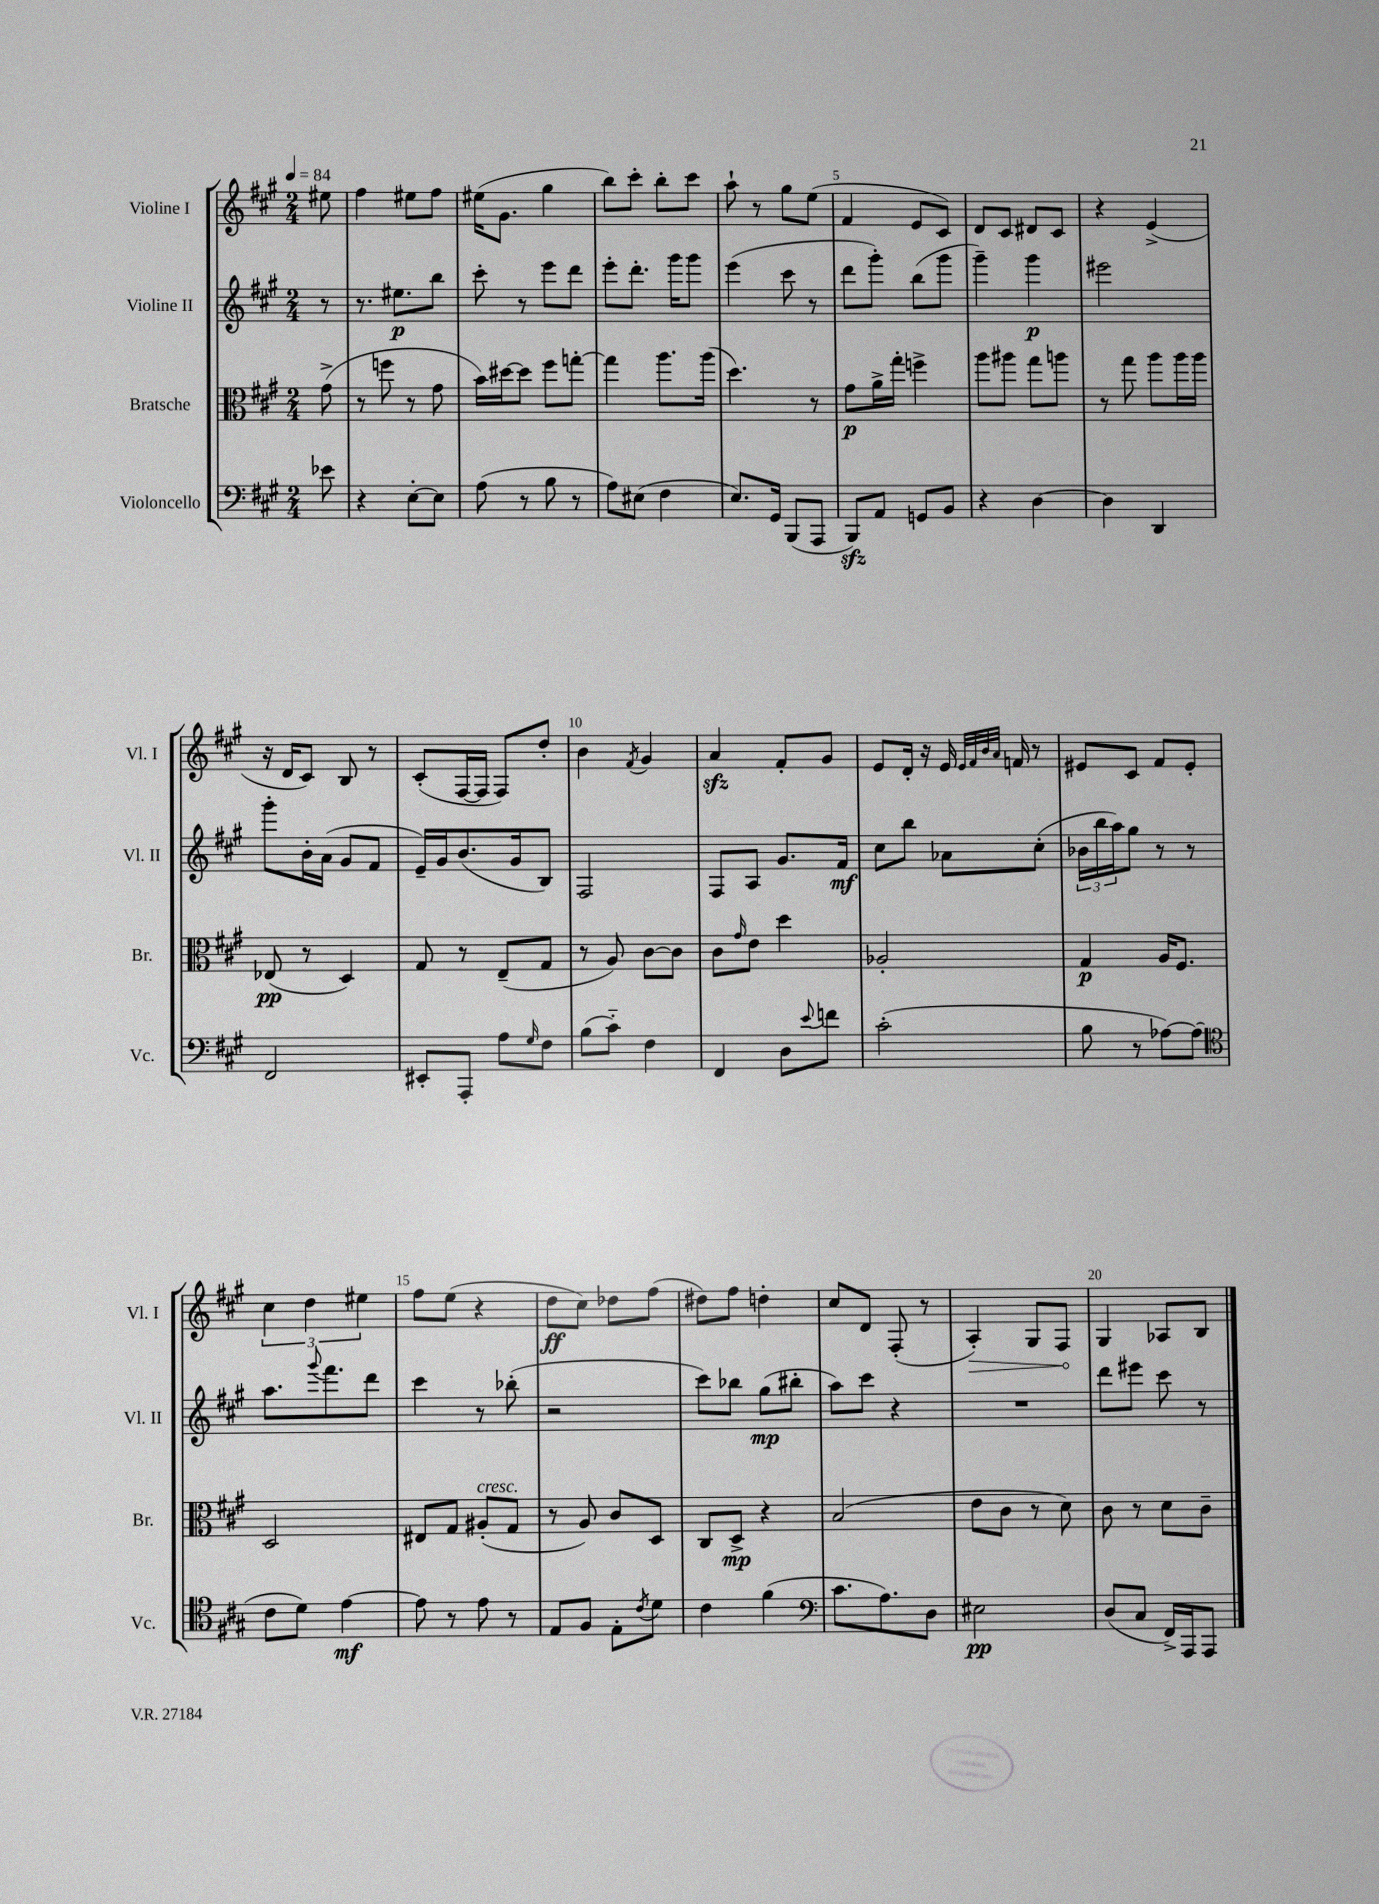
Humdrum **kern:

**kern	**kern	**kern	**kern
*staff4	*staff3	*staff2	*staff1
*clefF4	*clefC3	*clefG2	*clefG2
*k[f#c#g#]	*k[f#c#g#]	*k[f#c#g#]	*k[f#c#g#]
*M2/4	*M2/4	*M2/4	*M2/4
*MM84	*MM84	*MM84	*MM84
8e-	(8g#^	8r	8ee#
=	=	=	=
4r	8r	8.r	4ff#
.	8ff	.	.
.	.	8.ee#	.
[8E'	8r	.	8ee#
8E]	8g#	8bb	8ff#
=	=	=	=
(8A	16b)	8ccc#'	(16ee#
.	[16dd#	.	8.g#
8r	8dd#]	8r	.
8B	8ff#	8eee	4gg#
8r	[8gg'	8ddd	.
=	=	=	=
8A)	4gg]	8eee'	8bb)
(8E#	.	8.ddd'	8ccc#'
4F#	8.aa	.	8bb'
.	.	16ggg#	.
.	.	8ggg#	8ccc#
.	(16aa	.	.
=	=	=	=
8.E)	4.dd)	(4eee	8aa`
.	.	.	8r
16GG#	.	.	.
(8BBB	.	8ccc#	8gg#
8AAA	8r	8r	(8ee
=	=	=	=
8BBB)	8g#	8ddd	4f#
8AA	16a^	8ggg#')	.
.	16gg#'	.	.
8GG	4ff^	(8bb	8e
8BB	.	8ggg#	8c#)
=	=	=	=
4r	8aa	4ggg#~)	8d
.	8aa#	.	8c#
[4D	8gg#	4ggg#	8d#
.	8aa	.	8c#
=	=	=	=
4D]	8r	2eee#	4r
.	8gg#	.	.
4DD	8aa	.	(4e^
.	16aa	.	.
.	16aa	.	.
=	=	=	=
2FF#	(8E-	8ggg#'	16r
.	.	.	16d
.	8r	16b'	8c#)
.	.	(16a	.
.	4D)	8g#	8B
.	.	8f#	8r
=	=	=	=
8EE#'	8G#	16e~)	(8c#'
.	.	16g#	.
8AAA'	8r	(8.b	[16F#
.	.	.	16F#]
8A	(8E~	.	8F#)
.	.	16g#	.
16qqG#	.	.	.
8F#	8G#	8B)	8dd'
=	=	=	=
(8B	8r	2F#	4b
8c#'~)	8A)	.	.
.	.	.	8qf#
4F#	[8c#	.	4g#
.	8c#]	.	.
=	=	=	=
4FF#	8c#	8F#	4a
.	16qqg#	.	.
.	8e	8A	.
8D	4dd	8.g#	8f#'
8qqe	.	.	.
8f	.	.	8g#
.	.	16f#	.
=	=	=	=
(2c#'	2A-'	8cc#	8e
.	.	8bb	16d'
.	.	.	16r
.	.	8a-	16e
.	.	.	32qqe
.	.	.	32qqf#
.	.	.	32qqb
.	.	.	32qqa
.	.	.	16f
.	.	(8cc#'	8r
=	=	=	=
8B	4G#	24b-	8e#
.	.	24bb	.
.	.	24aa)	.
8r	.	8gg#	8c#
[8A-)	16A	8r	8f#
.	8.F#	.	.
(8A-]	.	8r	8e#'
=	=	=	=
*clefC4	*	*	*
8c#	2D	8.aa	6cc#
8d)	.	.	.
.	.	.	6dd
.	.	8qqggg#	.
.	.	8.fff#	.
[4e	.	.	.
.	.	.	6ee#
.	.	8ddd	.
=	=	=	=
8e]	8E#	4ccc#	8ff#
8r	8G#	.	(8ee
8e	(8A#'	8r	4r
8r	8G#	(8bb-'	.
=	=	=	=
8E	8r	2r	8dd
8F#	8A)	.	8cc#)
8E'	8c#	.	8dd-
8qc#	.	.	.
8d	8D	.	(8ff#
=	=	=	=
4c#	8C#	8ccc#)	8dd#)
.	8D^	8bb-	8ff#
(4f#	4r	(8gg#	4dd'
.	.	8bb#'	.
=	=	=	=
*clefF4	*	*	*
8.c#	(2B	8aa)	8cc#
.	.	8ccc#	8d
8.A)	.	.	.
.	.	4r	(8F#'
8D	.	.	8r
=	=	=	=
2E#	8e	2r	4A')
.	8c#	.	.
.	8r	.	8G#
.	8d)	.	8F#
=	=	=	=
(8D	8c#	8ddd	4G#
8C#	8r	8eee#	.
16FF#^)	8d	8ccc#	8A-
16AAA	.	.	.
8AAA	8c#~	8r	8B
==	==	==	==
*-	*-	*-	*-
